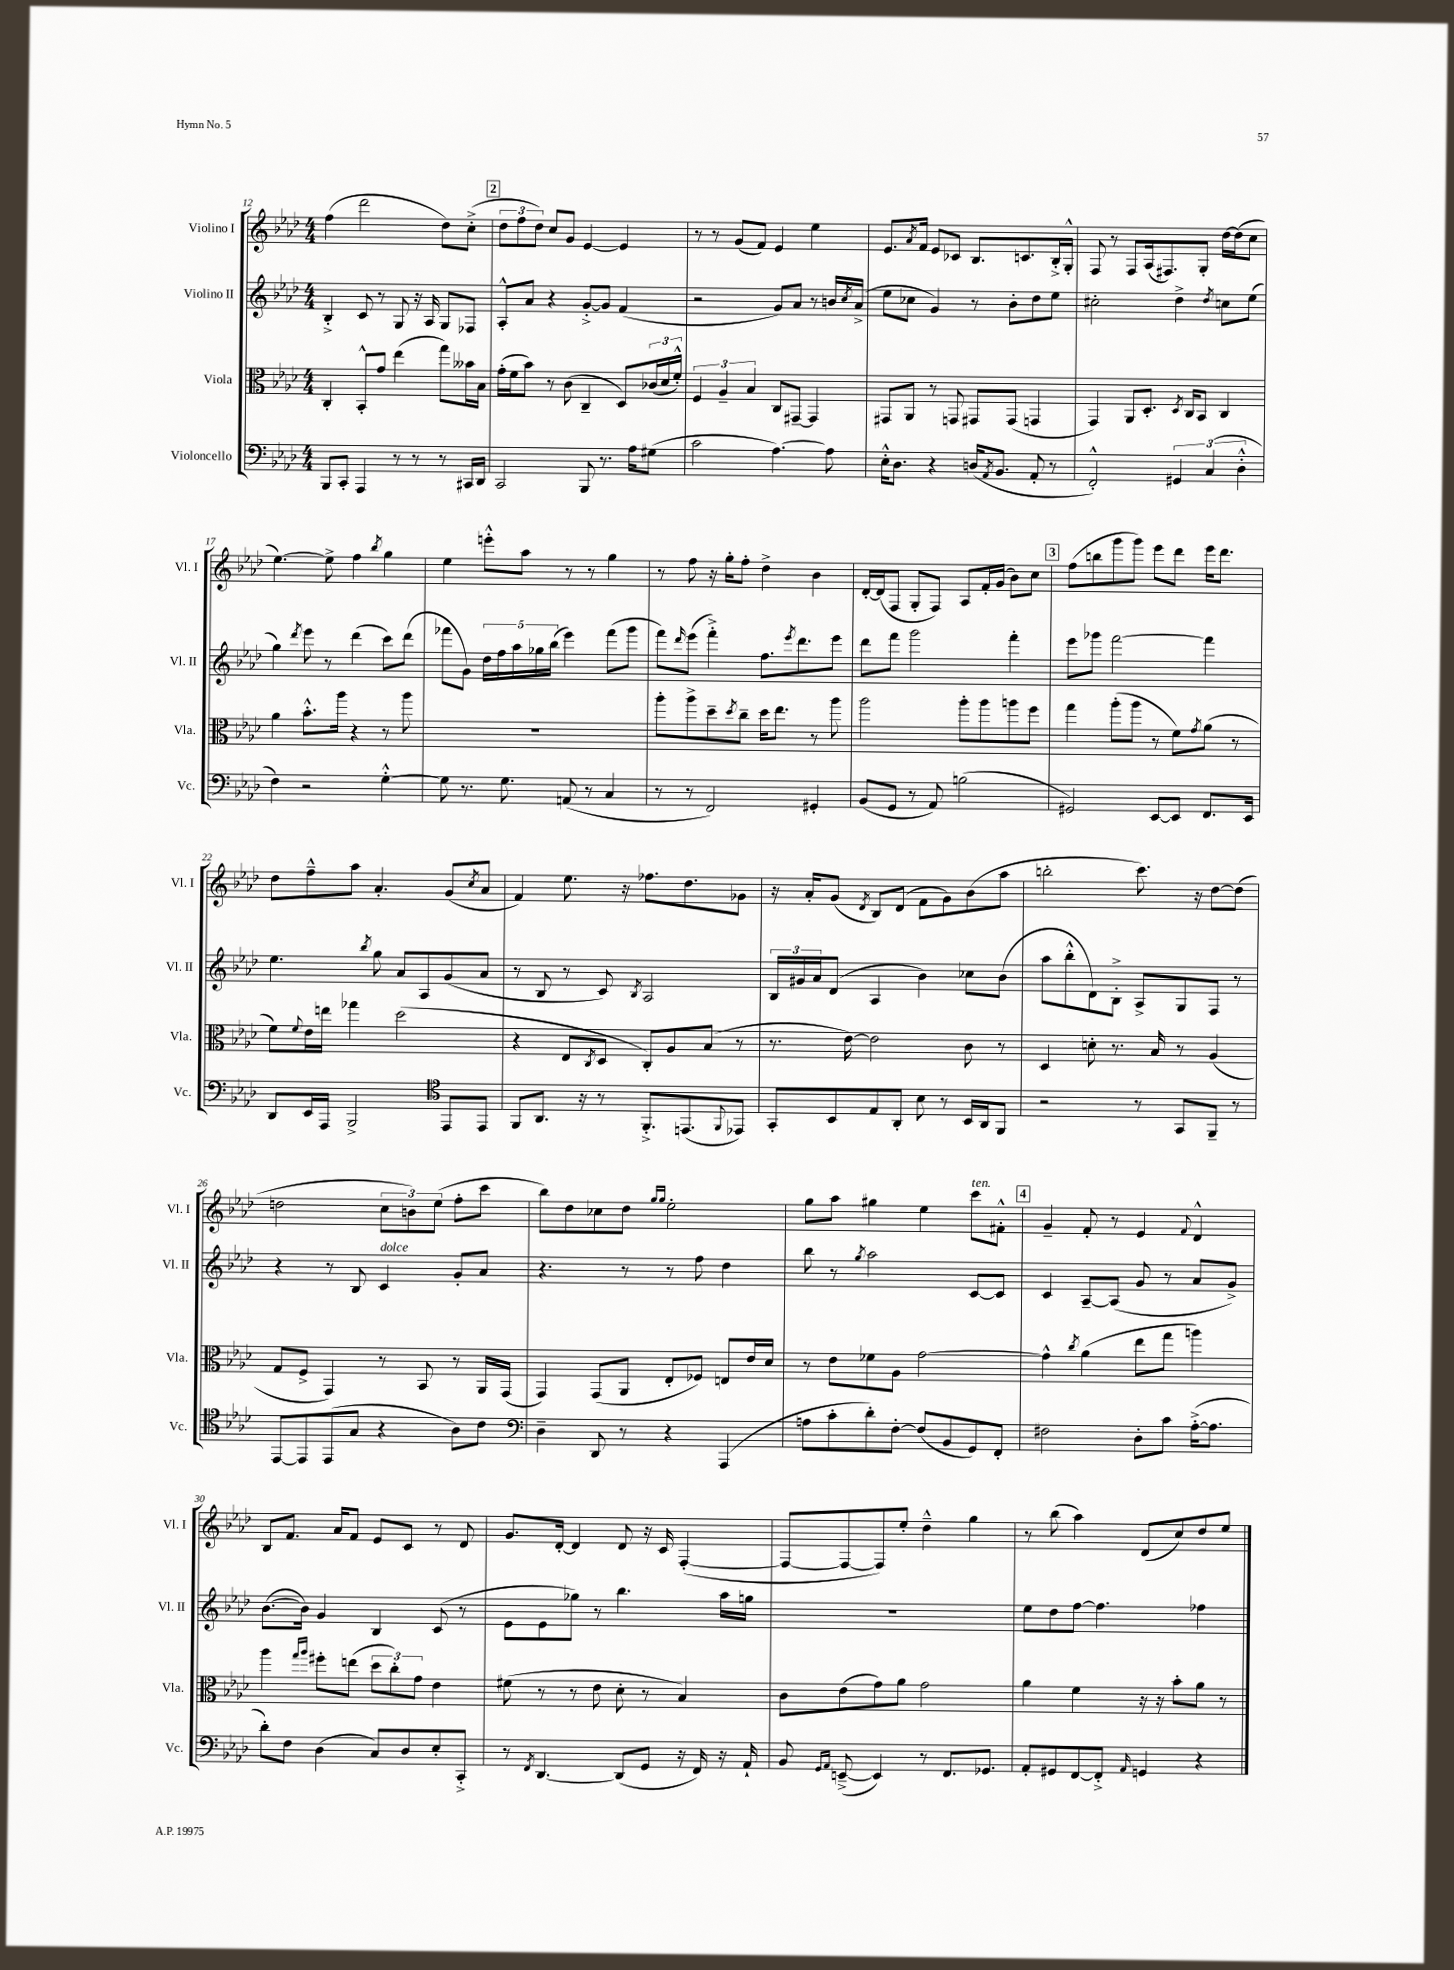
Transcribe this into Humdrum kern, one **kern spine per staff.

**kern	**kern	**kern	**kern
*part4	*part3	*part2	*part1
*staff4	*staff3	*staff2	*staff1
*I"Violoncello	*I"Viola	*I"Violino II	*I"Violino I
*I'Vc.	*I'Vla.	*I'Vl. II	*I'Vl. I
*clefF4	*clefC3	*clefG2	*clefG2
*k[b-e-a-d-]	*k[b-e-a-d-]	*k[b-e-a-d-]	*k[b-e-a-d-]
*M4/4	*M4/4	*M4/4	*M4/4
=12	=12	=12	=12
8BBB-/L	4C'/	4B-'^/	(4ff\
8CC'/J	.	.	.
4AAA-/	8BB-'^^/L	8c/	2ddd-\
.	8g/J	8r	.
8r	(4ee-\	8G/	.
8r	.	16r	.
.	.	16A-/	.
8r	8gg\L)	8G/L	8dd-\L)
16CC#X/LL	16b--X\L	8F-X/J	(8cc'^\J
16DD-/JJ	16B-\JJ	.	.
!!LO:REH:place=s1:t=2
=13	=13	=13	=13
2CC/	(16g'\LL	8A-'^^/L	12dd-\L
.	16f\J	.	.
.	.	.	12ff\
.	8b-\J)	8a-/J	.
.	.	.	12dd-\J)
.	8r	4r	8cc/L
.	(8c\	.	8g/J
8BBB-/	4C~/	[8g'^/L	[4e-/
8.r	.	8g/J]	.
.	8D-/L)	(4f/	4e-/]
16A-\KL	.	.	.
(8G#X\J	(24c-X/L	.	.
.	24d-/	.	.
.	24f'^^/JJ)	.	.
=14	=14	=14	=14
2c\	6F/	2r	8r
.	.	.	8r
.	6A-~/	.	.
.	.	.	(8g/L
.	6B-/	.	.
.	.	.	8f/J)
[4.A-\)	8C/L	8g/L)	4e-/
.	[8GG#X~/J	8a-/J	.
.	4GG#/]	8r	4ee-\
8A-\]	.	16bn/LL	.
.	.	8qcc/	.
.	.	(16a-^/JJ	.
=15	=15	=15	=15
16E-'^^\KL	8GG#X/L	8ee-\L	8.e-/L
8.D-\J	.	.	.
.	8AA-/J	8cc-X\J	.
.	.	.	8qa-/
.	.	.	16f/Jk
4r	8r	4g/)	8e-/L
.	8GGn/	.	8c-X/J
(16Dn/KL	8GG#X/L	8r	8.B-/L
8qAA-/	.	.	.
8.BB-/J	.	.	.
.	(8GG#/J	8b-'\L	.
.	.	.	8.cn/
8AA-'/	4GGn/	8dd-\	.
8r	.	8ee-\J	16B-'^/L
.	.	.	16G'^^/JJ
=16	=16	=16	=16
2FF'^^/)	4GG/)	2cc#X'\	8F/
.	.	.	8r
.	8AA-/L	.	8F/L
.	8.D-'/J	.	(16A-/k
.	.	.	8.F#X/)
6GG#X/	.	4dd-^\	.
.	8qD-/	.	.
.	16C/KL	.	.
.	8BB-/J	.	8G'/J
(6C/	.	.	.
.	.	8qdd-/	.
.	4C/	8ccn\L	[16dd-\LL
.	.	.	(16dd-\J]
6D-'^^\	.	.	.
.	.	(8ee-\J	8cc\J
!!LO:LB:g=z
=17	=17	=17	=17
4F\)	4a-\	4gg\)	[4.ee-\)
.	.	8qddd-/	.
2r	8.b-'^^\L	8eee-\	.
.	.	8r	8ee-^\]
.	16aa-\Jk	.	.
.	4r	(4ddd-\	4ff\
.	.	.	8qbb-/
[4G'^^\	8r	8ccc\L)	4gg\
.	8aa-\	(8ddd-\J	.
=18	=18	=18	=18
8G\]	1r	8fff-X\L	4ee-\
8.r	.	8g\J)	.
.	.	20dd-\LL	8eeen'^^\L
.	.	20ff\	.
8.G\	.	.	.
.	.	20aa-\	.
.	.	.	8aa-\J
.	.	20gg-X\	.
.	.	(20bb-\JJ	.
(8AAn/	.	4eee-\)	8r
8r	.	.	8r
4C/	.	(8fff-\L	4gg\
.	.	8ggg\J	.
=19	=19	=19	=19
8r	8aa-'\L	8fff\L)	8r
.	.	16qqddd-/	.
8r	8aa-^\	(8eee-\J	8ff\
2FF/)	8dd-~\	4fff'^\)	16r
.	.	.	16gg'\KL
.	8qdd-/	.	.
.	8cc~\J	.	8ff'\J
.	16dd-\KL	8.ff\L	4dd-^\
.	8.ee-\J	.	.
.	.	8qeee-/	.
.	.	8.ddd-\	.
4GG#X'/	8r	.	4b-\
.	8aa-\	8eee-\J	.
=20	=20	=20	=20
(8BB-/L	2aa-\	8ddd-\L	[16d-'/LL
.	.	.	(16d-/J]
8GG/J	.	8fff\J	8F/J
8r	.	2ggg\	8G'/L
8AA-/)	.	.	8F/J)
(2Bn\	8aa-'\L	.	8A-/L
.	8aa-\	.	16f'/L
.	.	.	(16g/JJ
.	8aan\	4fff'\	8b-\L)
.	8ff\J	.	8cc\J
!!LO:REH:place=s1:t=3
=21	=21	=21	=21
2GG#X/)	4gg\	8eee-\L	(8ff\L
.	.	8ggg-X\J	8bbn\
.	(8aa-'\L	[2fff\	8ggg\
.	8aa-\J	.	8ggg\J)
[8EE-/L	8r	.	8eee-\L
8EE-/J]	8f\L)	.	8ddd-\J
.	8qg/	.	.
8.FF/L	(8a-\J	4fff\]	16eee-\KL
.	.	.	8.ddd-\J
.	8r	.	.
16EE-/Jk	.	.	.
!!LO:LB:g=z
=22	=22	=22	=22
8DD-/L	8f\L)	4.ee-\	8dd-\L
.	8qqf/	.	.
16EE-/L	16e-\L	.	8ff~^^\
16AAA-/JJ	16een\JJ	.	.
2BBB-^/	4gg-X\	.	8aa-\J
.	.	8qbb-/	.
.	.	8gg\	4.a-'/
.	(2dd-\	8a-/L	.
.	.	8A-/	.
*clefC4	*	*	*
8EE-/L	.	(8g/	(8g/L
.	.	.	8qcc/
8EE-/J	.	8a-/J	8a-/J
=23	=23	=23	=23
8FF/L	4r	8r	4f/)
8.AA-/J	.	8B-/	.
.	8E-/L	8r	8.ee-\
16r	.	.	.
.	8qC/	.	.
8r	8D-/J	8c/)	.
.	.	.	16r
.	.	8qB-/	.
8.FF'^/L	8C'/L)	2A-/	8.ff-X\L
.	8A-/	.	.
(8.EEn/	.	.	8.dd-\
.	(8B-/J	.	.
8qqFF/	.	.	.
8EE-X/J)	8r	.	8g-X\J
=24	=24	=24	=24
8GG'/L	8.r	24B-/LL	16r
.	.	24g#X/	.
.	.	.	16a-'/KL
.	.	24a-/J	.
8BB-/	.	(8d-/J	(8g/J
.	[16e-\)	.	.
.	.	.	8qd-/
8E-/	2e-\]	4A-/	8B-/L)
8AA-'/J	.	.	(8d-/J
8B-\	.	4b-\)	8f\L
8r	.	.	8g\)
16BB-/LL	8c\	8cc-X\L	(8b-\
16AA-/J	.	.	.
8FF/J	8r	(8b-\J	8aa-\J
=25	=25	=25	=25
2r	4D-/	8aa-\L	2bbn'\
.	.	8bb-'^^\	.
.	8dn'\	8d-\)	.
.	8.r	8B-'^\J	.
8r	.	8A-^/L	8.ccc\)
.	16B-/	.	.
8GG/L	8r	8G/	.
.	.	.	16r
8FF~/J	(4A-/	8F/J	[8dd-\L
8r	.	8r	(8dd-\J]
!!LO:LB:g=z
=26	=26	=26	=26
[8EE-/L	8G/L	4r	2ddn\
8EE-/]	8F^/J	.	.
(8EE-/	4GG/)	8r	.
8G/J	.	8B-/	.
!	!	!LO:TX:a:i:t=dolce	!
4r	8r	4c/	12cc\L
.	.	.	12bn\)
.	8BB-/	.	.
.	.	.	(12ee-\J
8A-\L)	8r	8g'/L	8ff'\L
8c\J	16AA-/LL	8a-/J	8ccc\J
.	(16GG/JJ	.	.
=27	=27	=27	=27
*clefF4	*	*	*
4D-~\	4GG/)	4.r	8bb-\L)
.	.	.	8dd-\
8DD-/	(8GG/L	.	8cc-X\
8r	8AA-/J	8r	8dd-\J
.	.	.	16qqgg/LL
.	.	.	16qqgg/JJ
4r	8E-'/L	8r	2ee-'\
.	8F-X/J)	8ff\	.
(4AAA-/	8En/L	4dd-\	.
.	16e-/L	.	.
.	16d-/JJ	.	.
=28	=28	=28	=28
8An\L	8r	8bb-\	8gg\L
8c'\	8e-\L	8r	8aa-\J
.	.	8qgg/	.
8d-'\)	8f-X\	2aa-\	4gg#X\
[8F'\J	8A-\J	.	.
(8F/L]	[2g\	.	4ee-\
8BB-/	.	.	.
!	!	!	!LO:TX:a:i:t=ten.
8GG/)	.	[8c/L	8ccc\L
8FF'/J	.	8c/J]	8f#X'^^\J
!!LO:REH:place=s1:t=4
=29	=29	=29	=29
2F#X\	4g^^\]	4c/	4g~/
.	8qcc/	.	.
.	(4a-\	[8A-~/L	8f'/
.	.	(8A-/J]	8r
8D-'\L	8ee-\L	8g/	4e-/
8c\J	8gg\J	8r	.
.	.	.	8qqf/
([16A-'^\KL	4aan\)	8a-/L	4d-^^/
8.A-\J]	.	.	.
.	.	8g^/J)	.
!!LO:LB:g=z
=30	=30	=30	=30
8d-'\L)	4aa-\	([8.b-\L	8B-/L
8F\J	.	.	8.f/J
.	.	16b-\Jk])	.
.	16qqgg/LL	.	.
.	16qqaa-/JJ	.	.
(4D-\	8ff#X'\L	4g/	.
.	.	.	16a-/KL
.	(8een\J	.	8f/J
8C/L)	12dd-\L	4B-/	8e-/L
.	12cc'\)	.	.
8D-/	.	.	8c/J
.	12g\J	.	.
8E-'/	4e-\	(8c/	8r
8CC'^/J	.	8r	8d-/
=31	=31	=31	=31
8r	(8f#X\	8e-\L	8.g/L
8qFF/	.	.	.
[4.DD-/	8r	8e-\	.
.	.	.	[16d-'/Jk
.	8r	8gg-X\J)	4d-/]
.	8e-\	8r	.
(8DD-/L]	8d-'\	4.bb-\	8d-/
8GG/J	8r	.	16r
.	.	.	16c/
16r	4B-/)	.	([4F'/
16FF/)	.	.	.
16r	.	16aa-\LL	.
16AA-`/	.	16ggn\JJ	.
=32	=32	=32	=32
8BB-/	8c\L	1r	8F/L_
16qqGG/LL	.	.	.
16qqAA-/JJ	.	.	.
([8EEn~^/	(8e-\	.	8F/_
4EE/])	8g\)	.	8F/])
.	8a-\J	.	8ee-'/J
8r	2g\	.	4dd-~^^\
8.FF/L	.	.	.
.	.	.	4gg\
8.GG-X/J	.	.	.
=33	=33	=33	=33
8AA-'/L	4a-\	8ee-\L	8r
8GG#X/	.	8dd-\	(8bb-\
[8FF/	4f\	[8ff\J	4aa-\)
8FF'^/J]	.	4.ff\]	.
16qqAA-/	.	.	.
4GGn/	16r	.	(8d-/L
.	16r	.	.
.	8b-'\L	.	8cc/)
4r	8a-\J	4ff-X\	8dd-/
.	8r	.	8ee-/J
==	==	==	==
*-	*-	*-	*-
